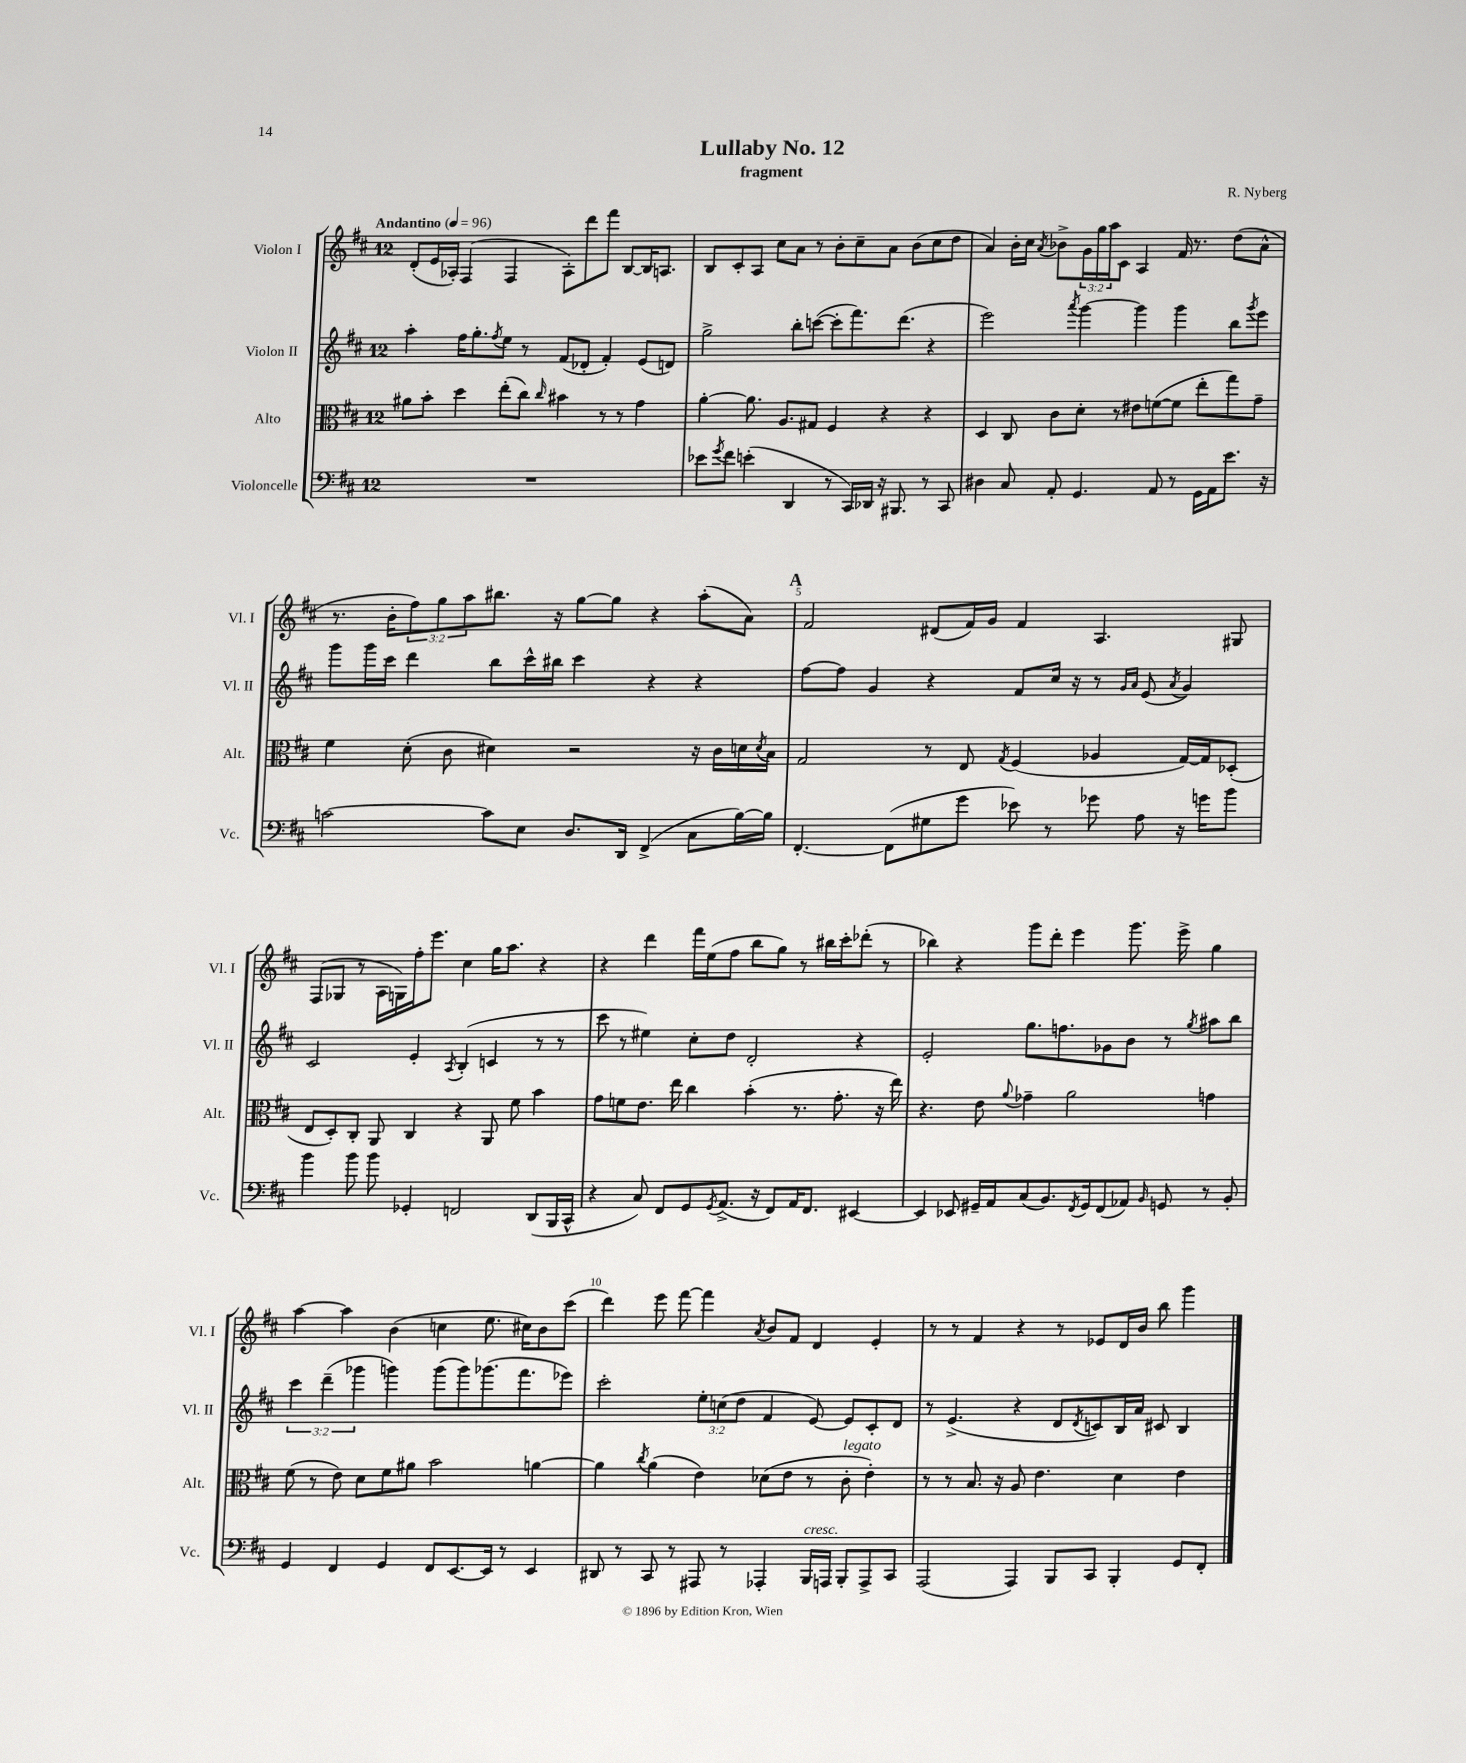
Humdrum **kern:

**kern	**kern	**kern	**kern
*staff4	*staff3	*staff2	*staff1
*clefF4	*clefC3	*clefG2	*clefG2
*k[f#c#]	*k[f#c#]	*k[f#c#]	*k[f#c#]
*M12/8	*M12/8	*M12/8	*M12/8
*MM96	*MM96	*MM96	*MM96
1.r	8a#	4aa'	(8d'
.	8b'	.	16e
.	.	.	16A-')
.	4dd	16ff#	(4F#
.	.	8.gg'	.
.	.	8qff#	.
.	(8ee'	8ee	4F#
.	8cc#)	8r	.
.	16qqcc#	.	.
.	4b#	(8f#	8A-')
.	.	8d-'	8ddd
.	8r	4f#')	8fff#
.	8r	.	[8B
.	4g	(8e	16B]
.	.	.	8.A
.	.	8d)	.
=	=	=	=
8e-	[4a'	2gg^	8B
8qg	.	.	.
8f#	.	.	8c#'
(4e'	8.a]	.	8A
.	.	.	8cc#
.	8.A	.	.
4DD	.	8bb'	8a
.	8G#	([8ccc	8r
8r	4F#	8ccc']	8b'
16CC#)	.	8.fff#)	8cc#~
16DD-	.	.	.
16r	4r	.	8a
8.BBB#	.	(8.ddd	.
.	.	.	(8b
8r	4r	4r	8cc#
8CC#	.	.	8dd
=	=	=	=
4D#	4D	2eee)	4a)
8C#	8C#	.	16b'
.	.	.	16cc#
.	.	.	8qa
8AA'	8c#	.	8b-^
.	.	8qaaa	.
4.GG	8d'	[4ggg	24g
.	.	.	24gg
.	.	.	24aa
.	8r	.	8c#
.	8e#	4ggg]	4A
8AA	([8f	.	.
8r	8f]	4ggg	16f#
.	.	.	8.r
16GG	8ee'	.	.
16AA	.	.	.
8.e	8gg)	8bb	(8dd
.	.	8qggg	.
.	8g~	8eee	8a^^
16r	.	.	.
=	=	=	=
[2c	4f#	8ggg	8.r
.	.	16ggg	.
.	.	16ccc#	16b'
.	(8d'	4ddd	12ff#)
.	.	.	12gg
.	8c#	.	.
.	.	.	12aa
8c]	4d#)	8bb	8.bb#
8E	.	16ccc#^^	.
.	.	16bb#	16r
8.D	2r	4ccc#	[8gg
.	.	.	8gg]
16DD	.	.	.
(4FF#^	.	4r	4r
8C#	16r	4r	(8aa'
.	16c#	.	.
[16B)	16d	.	8a)
.	8qd	.	.
16B]	16B	.	.
=	=	=	=
[4.FF#'	2G	[8ff#	2f#
.	.	8ff#]	.
.	.	4g	.
(8FF#]	.	.	.
8G#	8r	4r	(8d#
8g	8E	.	16f#)
.	.	.	16g
.	8qG	.	.
8e-)	(4F#	8f#	4f#
8r	.	16cc#	.
.	.	16r	.
8g-	4A-	8r	4.A
.	.	16qqg	.
.	.	16qqa	.
8A	.	(8e	.
.	.	8qa	.
16r	[16G)	4g)	.
16g	16G]	.	.
8b	(8D-'	.	8G#
=	=	=	=
4b	8E	2c#	(8F#
.	8D')	.	8G-
8b	8C#'	.	8r
8b	8AA	.	16A
.	.	.	16G)
4GG-'	4C#	4e'	16ff#'
.	.	.	8.eee
.	.	8qA	.
2FF	4r	(4B'	4cc#
.	8AA	4c	16gg
.	.	.	8.aa
.	8f#	.	.
(8DD	4b	8r	4r
16BBB	.	8r	.
16CC#^^	.	.	.
=	=	=	=
4r	8g	8ccc#	4r
.	8f	8r	.
8C#)	8.e	4ee#)	4ddd
8FF#	.	.	.
.	16ee	.	.
8GG	4cc#	8cc#'	16fff#
.	.	.	(16ee
8qGG	.	.	.
(8.AA^	.	8dd	8ff#
.	(4b'	2d'	8bb
16r	.	.	.
8FF#)	.	.	8gg)
16AA	8.r	.	8r
8.FF#	.	.	.
.	.	.	16bb#
.	8.g'	.	16ccc#'
[4EE#	.	4r	(8ddd-'
.	16r	.	8r
.	16ee)	.	.
=	=	=	=
4EE#]	4.r	2e'	4bb-)
8EE-	.	.	4r
16GG#~	8e	.	.
16AA	.	.	.
.	8qqa	.	.
(8C#	4g-~	8.gg	8ggg
8.BB)	.	.	8ddd'
.	.	8.ff	.
.	2a	.	4eee
8qFF#	.	.	.
16GG#	.	.	.
(8FF#	.	8g-	.
8AA-)	.	8b	8.ggg
16qqBB	.	.	.
8GG	.	8r	.
.	.	.	16eee^
.	.	8qgg	.
8r	4g	8aa#	4gg
8BB'	.	8bb	.
=	=	=	=
4GG	(8f#	6ccc#	[4aa
.	8r	.	.
.	.	(6ddd~	.
4FF#	8e)	.	4aa]
.	.	6ggg-	.
.	8d	.	.
4GG	8f#	4ggg)	(4b
.	8a#	.	.
8FF#	2b	(8ggg	4cc
[8.EE	.	8ggg)	.
.	.	(8.ggg-	8.ee
16EE]	.	.	.
8r	.	.	.
.	.	8.fff#	16cc#)
4EE	[4a	.	8b
.	.	8eee-)	(8ccc#
=	=	=	=
8DD#	4a]	2ccc#'	4ddd)
8r	.	.	.
.	8qcc#	.	.
8CC#	(4a	.	8eee
8r	.	.	[8fff#
8AAA#	4e)	12ee'	4fff#]
.	.	(12cc	.
8r	.	.	.
.	.	12dd	.
.	.	.	8qa
4AAA-'	(8d-	4f#	8b
.	8e	.	8f#
16BBB	8r	[8e)	4d
16AAA	.	.	.
8BBB'	8c#'	8e]	.
8AAA^	4e')	8c#'	4e'
8CC#	.	8d	.
=	=	=	=
(2AAA	8r	8r	8r
.	8r	(4.e^	8r
.	8.B	.	4f#
.	16r	.	.
4AAA)	8A	4r	4r
.	4.e	.	.
8BBB	.	8d	8r
.	.	8qd	.
8CC#	.	8c)	8e-
4BBB'	4d	16B	16d
.	.	16a	16b
.	.	8c#	8bb
8GG	4e	4B	4ggg
8FF#'	.	.	.
==	==	==	==
*-	*-	*-	*-
